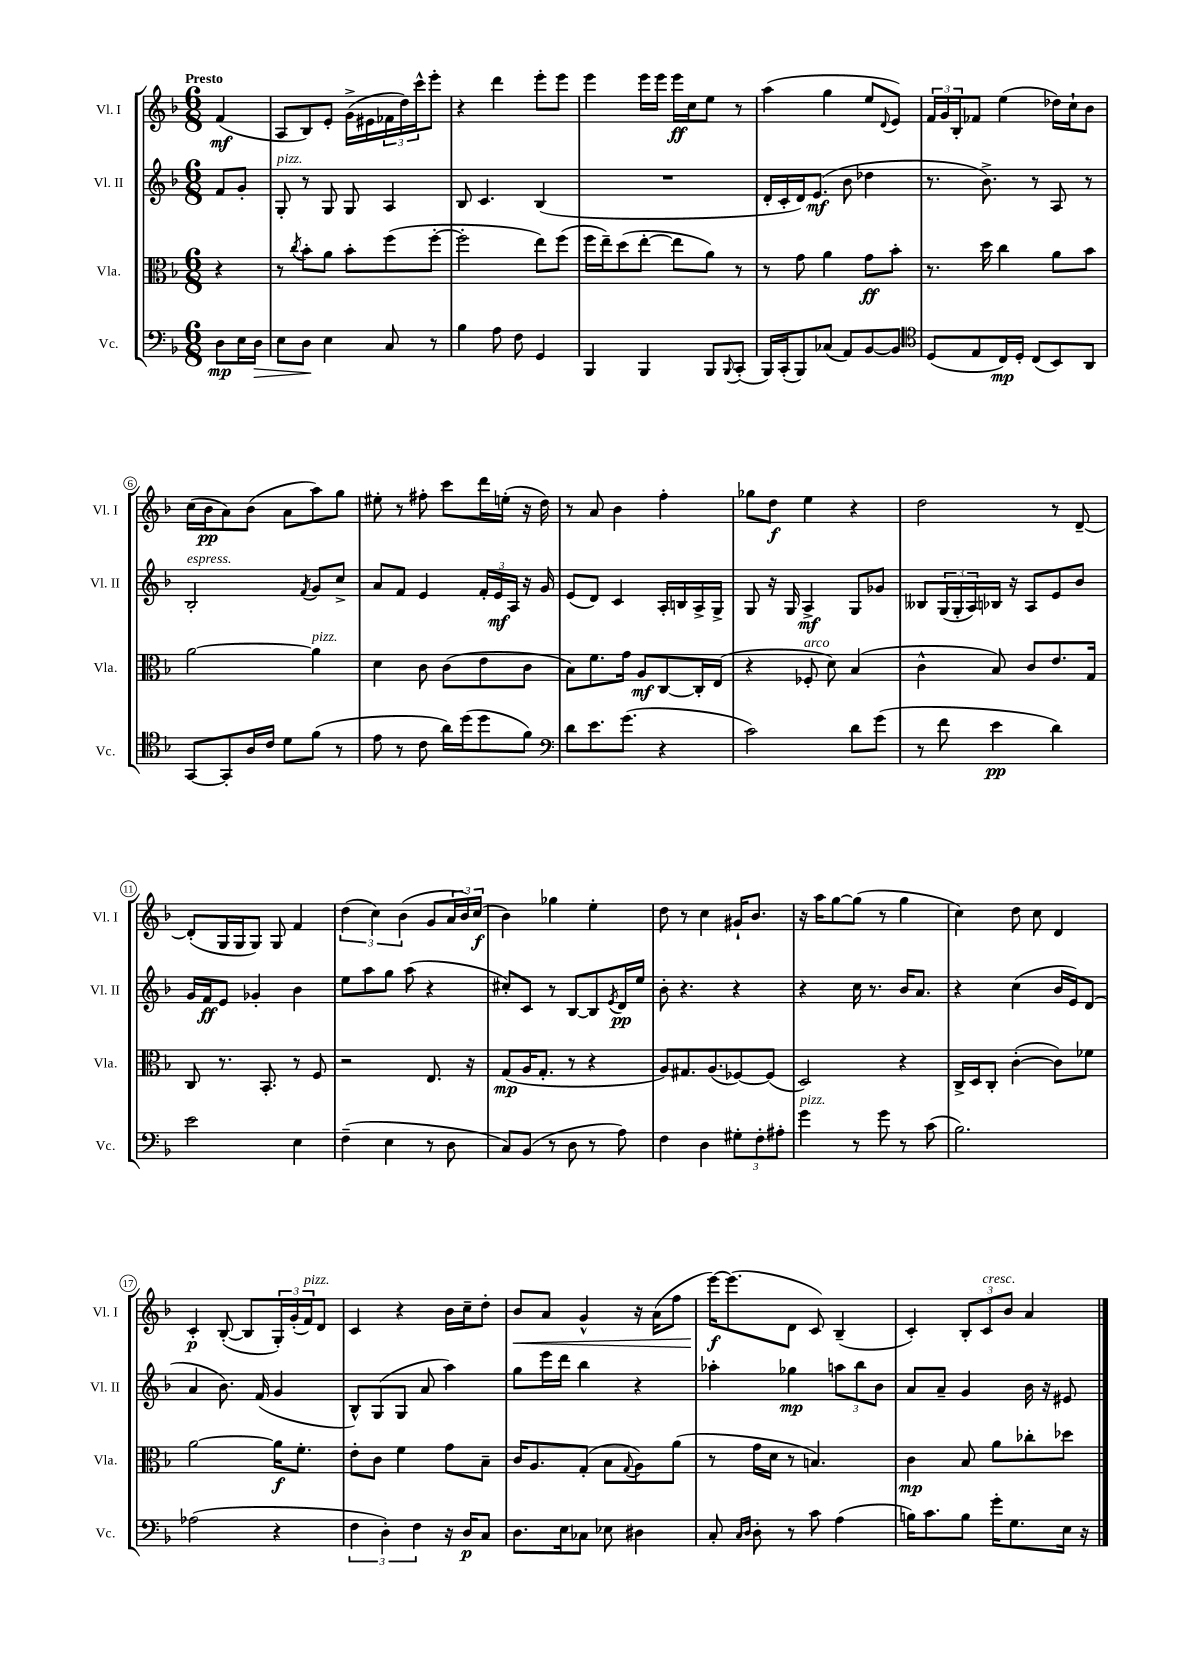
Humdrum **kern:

**kern	**kern	**kern	**kern
*staff4	*staff3	*staff2	*staff1
*clefF4	*clefC3	*clefG2	*clefG2
*k[b-]	*k[b-]	*k[b-]	*k[b-]
*M6/8	*M6/8	*M6/8	*M6/8
8D	4r	8f	(4f
16E	.	8g'	.
16D	.	.	.
=	=	=	=
8E	8r	8G'	8A
.	8qcc	.	.
8D	8b-'	8r	8B-)
4E	8a	8G	8e'
.	8b-'	8G	(16g^
.	.	.	16e#
8C	(8ff	4A	24f-
.	.	.	24dd)
.	.	.	24ccc^^
8r	[8ff'	.	8eee'
=	=	=	=
4B-	2ff']	8B-	4r
.	.	4.c	.
8A	.	.	4ddd
8F	.	.	.
4GG	8ee)	(4B-	8eee'
.	(8ff	.	8eee
=	=	=	=
4BBB-	16ff	2.r	4eee
.	16ee~)	.	.
.	(8dd	.	.
4BBB-	[8ee'	.	16eee
.	.	.	16eee
.	8ee]	.	16eee
.	.	.	16cc
8BBB-	8a)	.	8ee
8qqBBB-	.	.	.
(8CC'	8r	.	8r
=	=	=	=
16BBB-)	8r	16d'	(4aa
(16CC'	.	16c'	.
8BBB-)	8g	16d)	.
.	.	(8.e	.
(8C-	4a	.	4gg
8AA)	.	8b-	.
[8BB-	8g	4dd-	8ee
.	.	.	8qqd
8BB-]	8b-'	.	8e)
=	=	=	=
*clefC4	*	*	*
(8D	8.r	8.r	24f
.	.	.	24g
.	.	.	24B-'
8E	.	.	8f-
.	16dd	8.b-^)	.
16C)	4cc	.	(4ee
16D'	.	.	.
(8C	.	8r	.
8BB-)	8a	8A	16dd-)
.	.	.	16cc`
8AA	8b-	8r	8b-
=	=	=	=
[8GG	[2a	2B-'	(16cc
.	.	.	16b-
8GG']	.	.	8a)
16A	.	.	(8b-
16c	.	.	.
8d	.	.	8a
.	.	8qf	.
(8f	4a]	8g	8aa)
8r	.	8cc^	8gg
=	=	=	=
8e	4d	8a	8ee#'
8r	.	8f	8r
8c	8c	4e	8ff#'
16a)	(8c	.	8ccc
(16dd	.	.	.
8dd	8e	24f'	16ddd
.	.	24e	.
.	.	.	(16ee'
.	.	24A	.
8f)	8c	16r	16r
.	.	16g	16dd)
=	=	=	=
*clefF4	*	*	*
8d	8B-)	(8e	8r
8.e	8.f	8d)	8a
.	.	4c	4b-
(8.g	16g	.	.
.	8A	.	.
4r	[8C	16A'	4ff'
.	.	16B	.
.	16C']	16A^	.
.	(16E	16G^	.
=	=	=	=
2c)	4r	8G	8gg-
.	.	16r	8dd
.	.	16G	.
.	8F-'	4A^	4ee
.	8d)	.	.
8d	(4B-	8G	4r
(8g	.	8g-	.
=	=	=	=
8r	4c^^	8B--	2dd
8f	.	(24G	.
.	.	24G'	.
.	.	24A)	.
4e	8B-)	16B-	.
.	.	16r	.
.	8c	8A	.
4d)	8.e	8e	8r
.	.	8b-	[8d~
.	16G	.	.
=	=	=	=
2e	8C	16g	(8d']
.	.	16f	.
.	8.r	8e	16G
.	.	.	16G
.	.	4g-'	8G)
.	8.BB-'	.	.
.	.	.	8G
4E	8r	4b-	4f
.	8F	.	.
=	=	=	=
(4F~	2r	8ee	(6dd
.	.	8aa	.
.	.	.	6cc)
4E	.	8gg	.
.	.	.	(6b-
.	.	(8aa	.
8r	8.E	4r	8g
8D	.	.	24a
.	.	.	24b-)
.	16r	.	.
.	.	.	(24cc
=	=	=	=
8C)	(8G	8cc#')	4b-)
(8BB-	16A	8c	.
.	8.G'	.	.
8r	.	8r	4gg-
8D	8r	[8B-	.
8r	4r	8B-]	4ee'
.	.	8qe	.
8A)	.	16d	.
.	.	16ee	.
=	=	=	=
4F	8A)	8b-'	8dd
.	8.G#	4.r	8r
4D	.	.	4cc
.	(8.A	.	.
12G#'	[8F-)	4r	16g#`
.	.	.	8.b-
12F'	.	.	.
.	(8F-]	.	.
12A#'	.	.	.
=	=	=	=
4g	2D)	4r	16r
.	.	.	16aa
.	.	.	[8gg
8r	.	16cc	(8gg]
.	.	8.r	.
8g	.	.	8r
8r	4r	16b-	4gg
.	.	8.a	.
(8c	.	.	.
=	=	=	=
2.B-)	16C^	4r	4cc)
.	16D	.	.
.	8C'	.	.
.	([4c'	(4cc	8dd
.	.	.	8cc
.	8c])	16b-	4d
.	.	16e)	.
.	8f-	(8d	.
=	=	=	=
(2A-	[2a	4a	4c'
.	.	8.b-)	([8B-'
.	.	.	8B-]
.	.	(16f	.
4r	16a]	4g	24G')
.	.	.	(24g'
.	8.f'	.	.
.	.	.	24f)
.	.	.	8d
=	=	=	=
6F	8e'	8B-^^)	4c
.	8c	(8G	.
6D')	.	.	.
.	4f	8G	4r
6F	.	.	.
.	.	8a	.
16r	8g	4aa)	16b-
16D	.	.	16cc~
8C	8B-~	.	8dd'
=	=	=	=
8.D	16c	8gg	8b-
.	8.A	.	.
.	.	16eee	8a
16E	.	16ddd	.
8C-	(8G'	4bb-	4g^^
8E-	8B-	.	.
.	8qqG	.	.
4D#	8A)	4r	16r
.	.	.	(16a
.	(8a	.	8ff
=	=	=	=
8C'	8r	4aa-'	[16eee)
.	.	.	(8.eee]
16qqC	.	.	.
16qqD	.	.	.
8D'	16g	.	.
.	16d	.	.
8r	8r	4gg-	8d
8c	4.B)	.	8c)
(4A	.	12aa	(4B-~
.	.	12bb-	.
.	.	12b-	.
=	=	=	=
16B)	4c	8a	4c')
8.c	.	.	.
.	.	8a~	.
8B	8B-	4g	12B-'
.	.	.	12c
16g'	8a	.	.
.	.	.	12b-
8.G	.	.	.
.	8cc-'	16b-	4a
.	.	16r	.
16E	8dd-	8e#	.
16r	.	.	.
==	==	==	==
*-	*-	*-	*-
